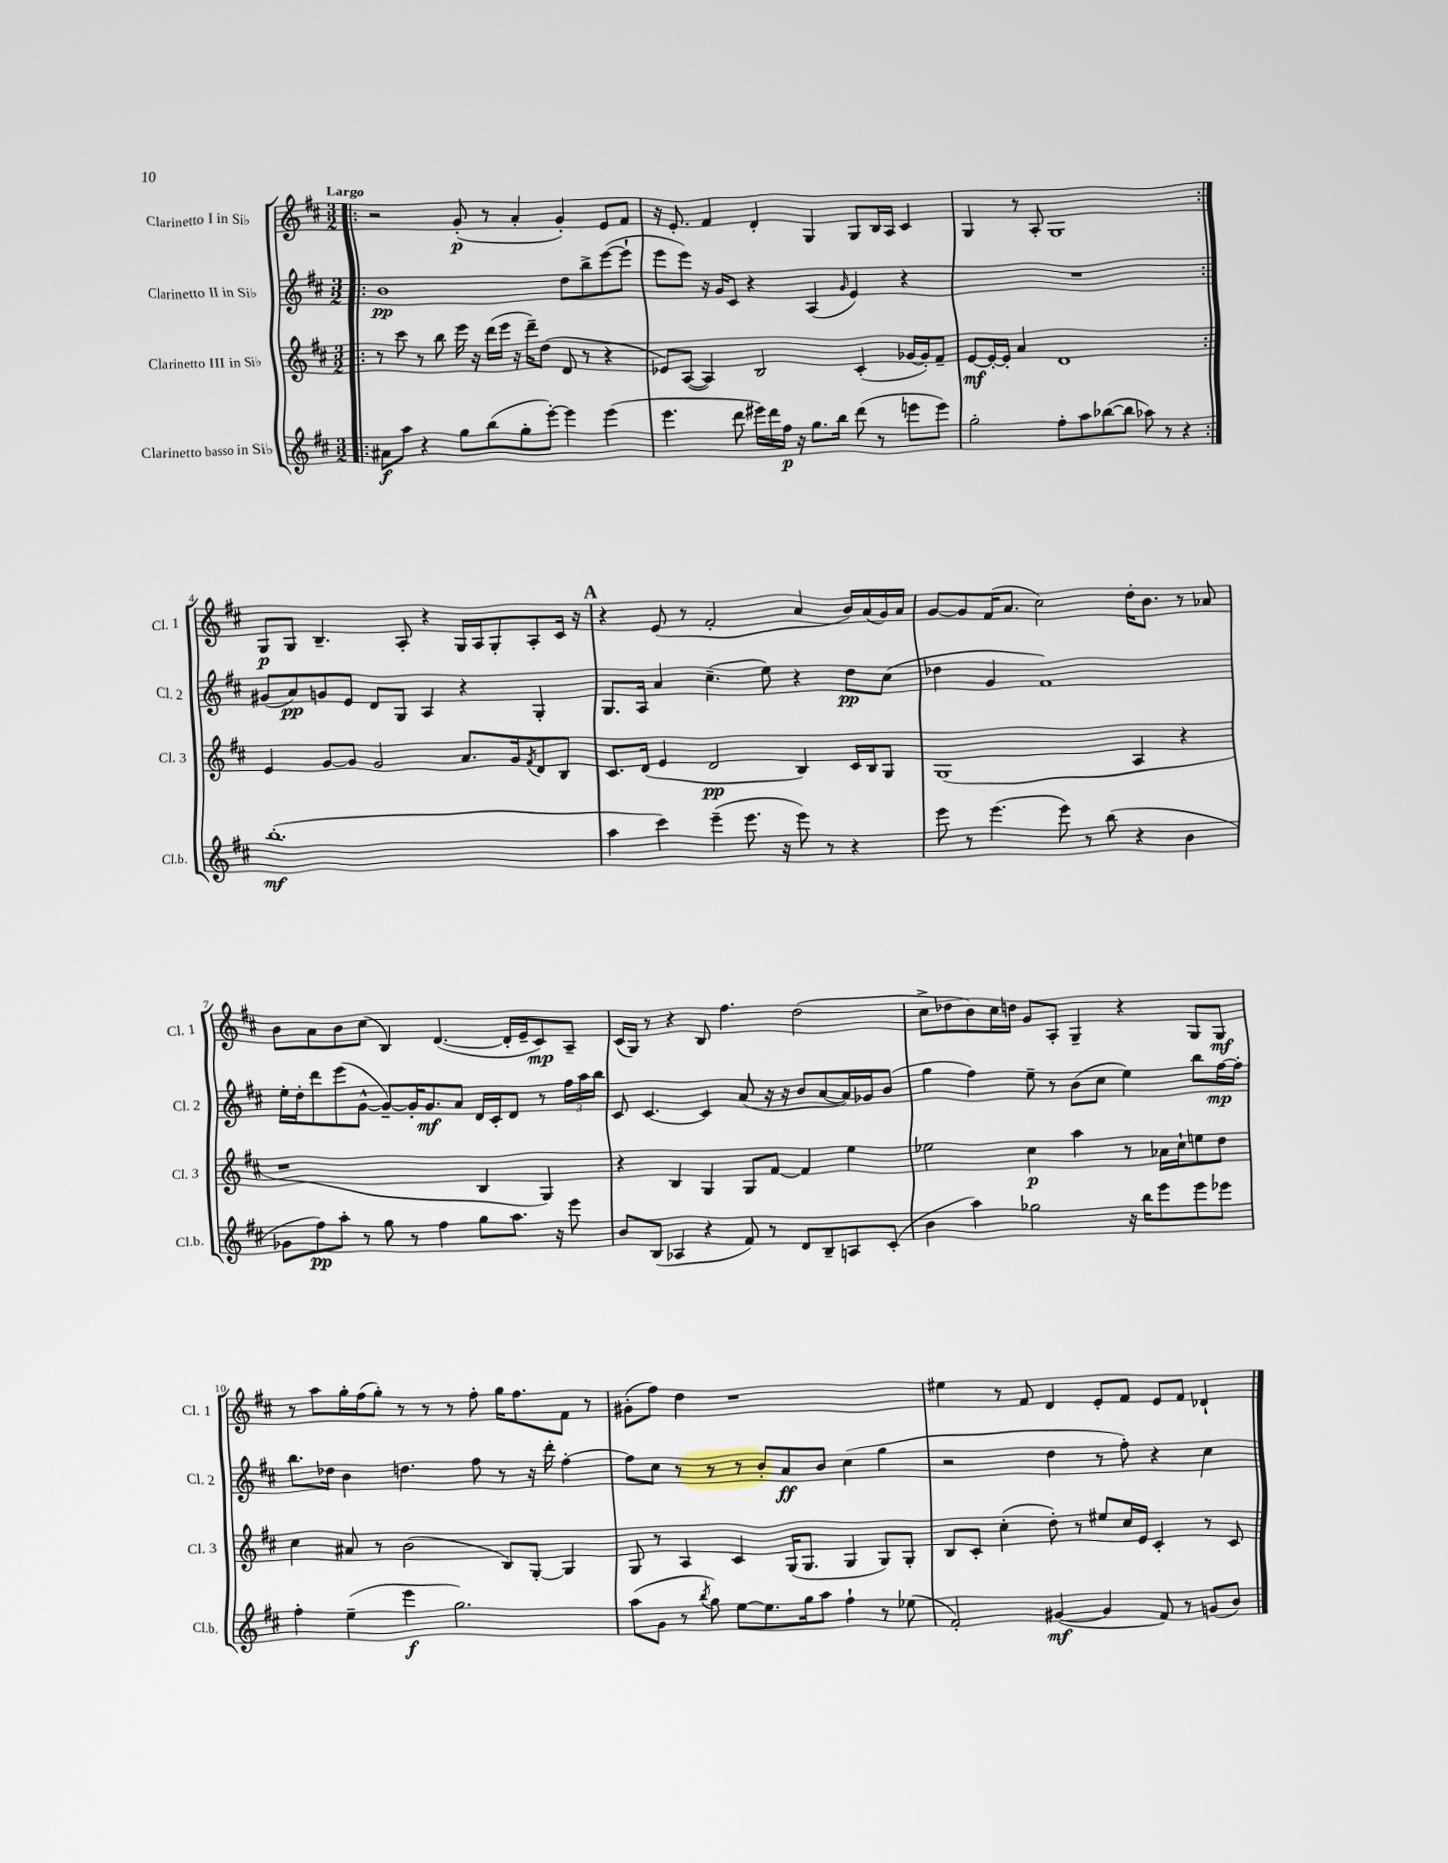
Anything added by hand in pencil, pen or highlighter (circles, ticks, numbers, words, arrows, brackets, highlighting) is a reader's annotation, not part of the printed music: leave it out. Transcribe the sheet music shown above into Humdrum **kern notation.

**kern	**kern	**kern	**kern
*staff4	*staff3	*staff2	*staff1
*clefG2	*clefG2	*clefG2	*clefG2
*k[f#c#]	*k[f#c#]	*k[f#c#]	*k[f#c#]
*M3/2	*M3/2	*M3/2	*M3/2
=!|:	=!|:	=!|:	=!|:
8a#	8r	1b	2r
8aa	8ccc#	.	.
4r	8r	.	.
.	8bb	.	.
8gg	16eee	.	(8g'
.	16r	.	.
(8bb	(16ddd	.	8r
.	16eee	.	.
8gg'	16r	.	4a'
.	16ddd~)	.	.
[8eee')	(8dd	.	.
4eee]	8d	8dd	4g')
.	8r	8bb^	.
(4eee	4r	([8eee	8e
.	.	8eee`]	8f#
=	=	=	=
4.eee	8e-)	8eee	16r
.	.	.	8.e'
.	([8A	8eee)	.
.	4A])	16r	4f#
.	.	16g	.
8ddd	.	8c#	.
16eee#)	2B	4r	4d'
16ddd	.	.	.
16ff#	.	.	.
16r	.	.	.
8.gg	.	(4A	4G
16bb	.	.	.
.	.	16qqg	.
(8ddd	(4c#'	4e)	8G
8r	.	.	16B
.	.	.	16A
8eee	[16g-	4r	4c#
.	16g-'])	.	.
8eee)	8f#~	.	.
=	=	=	=
2gg'	[8e	1.r	4G
.	16e'_	.	.
.	16e']	.	.
.	4a	.	8r
.	.	.	8A'
8ff#'	1d	.	1G
8aa	.	.	.
([8bb-	.	.	.
8bb-]	.	.	.
8aa-)	.	.	.
8r	.	.	.
4r	.	.	.
=:|!	=:|!	=:|!	=:|!
(1.bb'	4e	(8g#	8G
.	.	8a)	8G
.	[8g	8g	4.B~
.	8g]	8e	.
.	2g	8d	.
.	.	8G	8A'
.	.	4A	4r
.	8.a	4r	16G
.	.	.	16A
.	.	.	8G'
.	16g	.	.
.	8qf#	.	.
.	8d	4G'	8A'
.	8B	.	16c#
.	.	.	16r
=	=	=	=
4aa	8.c#	8.G	4r
.	(16d	16A	.
4ccc#)	4e	4a	(8e
.	.	.	8r
(4eee~	2d	(4.cc#~	2f#'
8.eee	.	.	.
.	.	8ee)	.
16r	.	.	.
8eee)	4B)	4r	4a
8r	.	.	.
4r	16c#	8dd	16b)
.	16B	.	(16a
.	8G	(8cc#	16g)
.	.	.	16a
=	=	=	=
8eee	(1G	4dd-	[8g
8r	.	.	8g]
(4.eee	.	4g	(16f#
.	.	.	8.a
.	.	1f#)	2cc#)
8eee)	.	.	.
8r	.	.	.
(8bb	.	.	.
4r	4A	.	16dd'
.	.	.	8.b
4b	4r	.	8r
.	.	.	8a-
=	=	=	=
8g-	1r	16ee'	8b
.	.	16dd'	.
8ff#)	.	8ddd	8a
8aa'	.	(8eee	8b
8r	.	[8g^^	(8cc#
8gg	.	8g~_)	4B)
8r	.	16g']	.
.	.	8.g	.
4ff#	.	.	([4.d
.	.	8a	.
8gg	4B	16d	.
.	.	16c#'	.
8.aa	.	8d	16d']
.	.	.	16e~
.	4G)	8r	8c#)
16r	.	.	.
8eee	.	24ff#	8A~
.	.	24aa	.
.	.	24bb	.
=	=	=	=
8b	4r	8c#	(16c#
.	.	.	16G)
(8B	.	[4.c#	8r
4A-	4B	.	4r
4r	4G	4c#]	8B
.	.	.	4.ff#
8f#)	8G	(8a	.
8r	[8f#	16r	.
.	.	16r	.
8d	4f#]	8b	(2dd
8B~	.	[8a	.
8A	4ee	16a])	.
.	.	16g-	.
(8c#'	.	(8b	.
=	=	=	=
4b	2ee-	4gg	8cc#^
.	.	.	8dd-
4aa)	.	4ff#)	8b)
.	.	.	16cc#
.	.	.	16dd
2gg-	4cc#	8ee~	8g
.	.	8r	8A'
.	4aa	(8b	4G~
.	.	8cc#	.
16r	8r	4ee)	4r
16bb	.	.	.
8eee	16a-	.	.
.	16cc#`	.	.
8eee	8ee	8bb	8G
8eee-	8dd	[16ff#	8G
.	.	16ff#']	.
=	=	=	=
4ff#'	4cc#	8.bb	8r
.	.	.	8aa
.	.	16dd-	.
(4ee~	8a#	4b	16gg'
.	.	.	(16ff#
.	8r	.	8gg')
4eee	(2b	4.dd	8r
.	.	.	8r
2.gg)	.	.	8r
.	.	8ff#	8ff#'
.	8B)	8r	16gg
.	.	.	8.ff#
.	[8G'	16r	.
.	.	16ddd'	.
.	4G]	[4ff#'	8f#
.	.	.	8r
=	=	=	=
(8aa	8G	8ff#]	(8g#'
8g	8r	8cc#	8ff#)
8r	4A	8r	4dd
8qbb	.	.	.
8gg)	.	8r	.
[8ee	4c#	8r	1r
8.ee]	.	8b'	.
.	(16G	8a	.
16gg	8.G	.	.
8aa	.	8b	.
4ff#`	4G	(4cc#	.
8r	8G)	4gg	.
(8ee-	8G'	.	.
=	=	=	=
2f#')	8B	2r	4ee#
.	8c#'	.	.
.	(4cc#'	.	8r
.	.	.	8f#
([4g#	8dd')	4dd	4d
.	8r	.	.
4g#]	8ee#	8r	8e'
.	16cc#	8ff#')	8f#
.	16e	.	.
8f#)	4c#'	4r	8e
8r	.	.	8f#
(8g	8r	4cc#	4d-`
8b)	8c#	.	.
==	==	==	==
*-	*-	*-	*-
